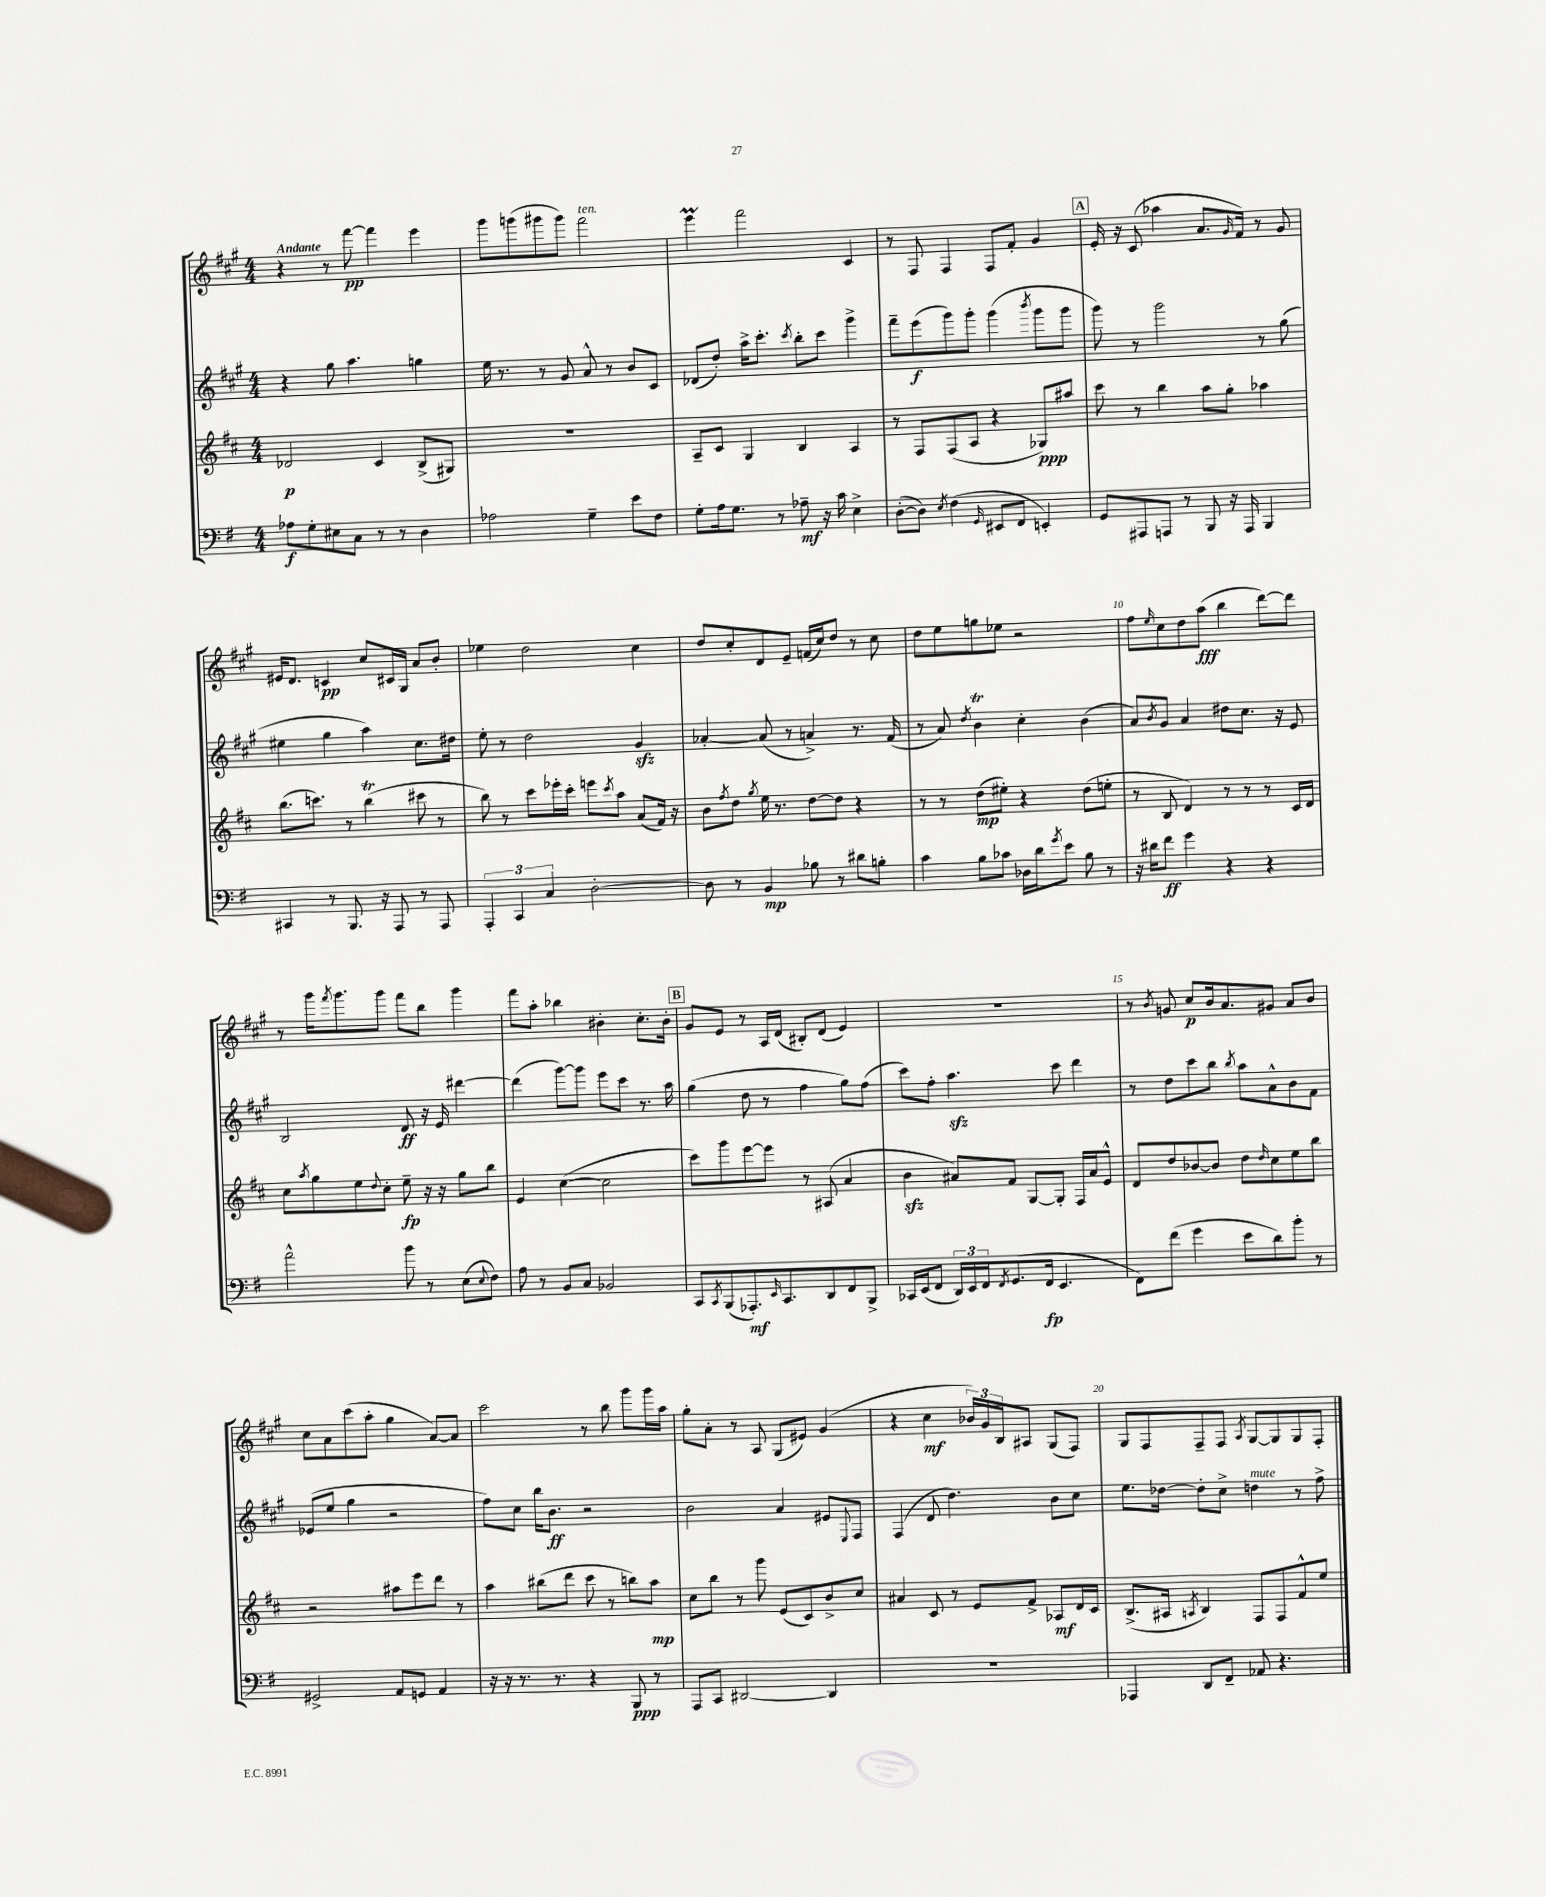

**kern	**kern	**kern	**kern
*staff4	*staff3	*staff2	*staff1
*clefF4	*clefG2	*clefG2	*clefG2
*k[f#]	*k[f#c#]	*k[f#c#g#]	*k[f#c#g#]
*M4/4	*M4/4	*M4/4	*M4/4
8A-\L	2d-/	4r	4r
8G'\	.	.	.
8E#\	.	8gg#\	8r
8C\J	.	4.aa\	[8fff#\
8r	4c#/	.	4fff#\]
8r	.	.	.
4D\	(8B^/L	4gg\	4eee\
.	8G#/J)	.	.
=	=	=	=
2A-\	1r	16ee\	8ggg#\L
.	.	8.r	.
.	.	.	(8ggg\
.	.	8r	8ggg#\
.	.	8g#/	8ggg#\J)
4G~\	.	8a^^/	2fff#\
.	.	8r	.
8e\L	.	8b/L	.
8F#\J	.	8c#/J	.
=	=	=	=
8G'\L	8A~/L	(8d-/L	4eee\
16A\k	8c#/J	8dd'/J)	.
8.G\J	.	.	.
.	4G/	16aa^\LK	2fff#\
.	.	8.ccc#'\J	.
8r	.	.	.
.	.	8qccc#/	.
8A-~\	4B/	8bb'\L	.
16r	.	8ccc#\J	.
16c\	.	.	.
4E^\	4A/	4ggg#^\	4c#/
=	=	=	=
([8D'\L	8r	8fff#~\L	8r
8D\]J)	8F#/L	(8eee\	8F#/
8qE/	.	.	.
(4F#\	(8F#/	8ggg#\)	4F#/
.	8A/J	8ggg#'\J	.
16qqGG/	.	.	.
8EE#/L	4r	(4ggg#\	8F#/L
8FF#/J	.	.	8f#'/J
.	.	8qbbb/	.
4EE'/)	8G-/L)	8ggg#\L	4g#/
.	8aa#/J	8ggg#\J	.
=	=	=	=
8GG/L	8ccc#\	8ggg#\)	16e'/
.	.	.	16r
8AAA#/	8r	8r	(8c#/
8AAA/J	4bb\	2ggg#\	4aa-\
8r	.	.	.
8BBB/	8aa\L	.	8.a/L
16r	8gg'\J	.	.
.	.	.	16qqg#/
16AAA/	.	.	16f#/Jk)
4BBB/	4aa-\	8r	8r
.	.	(8gg#\	8g#/
=	=	=	=
4CC#/	(8.bb\L	4ee#\	16e#/LK
.	.	.	8.d/J
.	8.ccc\J)	.	.
8r	.	4gg#\	4c/
8.BBB/	8r	.	.
.	(4bb\	4aa\)	8cc#/L
16r	.	.	.
8AAA/	.	.	16c#/L
.	.	.	16G#/JJ
8r	8ccc#\	8.cc#\L	8a/L
8AAA/	8r	.	8b'/J
.	.	16dd#\Jk	.
=	=	=	=
6AAA'/	8bb\)	8ee'\	4ee-\
.	8r	8r	.
6CC/	.	.	.
.	8ccc#\L	2dd\	2dd\
6C/	.	.	.
.	16eee-'\L	.	.
.	16ccc#'\JJ	.	.
[2D'\	8eee\L	.	.
.	8qccc#/	.	.
.	8aa\J	.	.
.	(8a/L	4g#/	4cc#\
.	16f#/Jk)	.	.
.	16r	.	.
=	=	=	=
8D\]	8b\L	[4a-'/	8dd/L
.	8qff#/	.	.
8r	8dd\J	.	8cc#'/
.	8qgg/	.	.
4BB/	16ee\	(8a-/]	8d/
.	8.r	.	.
.	.	8r	8e~/J
8B-\	[8dd\L	4a^/)	(16f/LL
.	.	.	16cc#/J)
8r	8dd\]J	.	8dd/J
8d#\L	4r	8.r	8r
8B'\J	.	.	8cc#\
.	.	(16f#/	.
=	=	=	=
4c\	8r	8r	8dd\L
.	8r	8a/)	8ee\
.	.	8qdd/	.
8B\L	(8dd\L	4b\	8gg\
8c-\J	8ee#'\J)	.	8ee-\J
16D-\LL	4r	4cc#'\	2r
16d\J	.	.	.
8qg/	.	.	.
8e\J	.	.	.
8B\	(8dd\L	(4b\	.
8r	8ee'\J	.	.
=	=	=	=
16r	8r	8a/L)	8ff#\L
16d#\LK	.	.	.
.	.	8qb/	16qqee/
8f#\J	8B/	8g#/J	8cc#\
4g\	4d/)	4a/	8dd\
.	.	.	(8aa\J
4r	8r	8dd#\L	4bb\
.	8r	8.cc#\J	.
4r	8r	.	[8ddd\L)
.	.	16r	.
.	16c#/LL	8e/	8ddd\]J
.	16d/JJ	.	.
=	=	=	=
2a^^\	8cc#\L	2B/	8r
.	8qaa/	.	.
.	8gg\	.	16ggg#\LK
.	.	.	8qfff#/
.	.	.	8.ggg#\
.	8ee\	.	.
.	8qqdd/	.	.
.	8cc#'\J	.	8ggg#\J
8b\	8ee~\	8d/	8fff#\L
8r	16r	16r	8bb\J
.	16r	16e/	.
(8E\L	8gg\L	[4ddd#\	4ggg#\
8qqE/	.	.	.
8F#\J)	8bb\J	.	.
=	=	=	=
8A\	4e/	(4ddd#\]	8fff#\L
8r	.	.	8aa'\J
8BB/L	([4cc#\	[8ggg#\L)	4bb-\
8C/J	.	8ggg#\]J	.
2BB-/	2cc#\]	8eee\L	4b#'\
.	.	8ccc#\J	.
.	.	8.r	8.cc#'\L
.	.	16aa\	16b#'\Jk
=	=	=	=
8CC/L	8ccc#\L)	(4gg#\	8g#/L
8qCC/	.	.	.
(8BBB/	8ggg\	.	8e/J
8.AAA-'/)	[8eee\	8dd\	8r
.	8eee\]J	8r	16A/LL
16qqEE/	.	.	.
8.CC/	.	.	(16d/JJ
.	8r	4ff#\	8B#'/L)
8DD/	(8A#/	.	(8d/J
8FF#/	4a/	8gg#\L)	4e/)
8BBB^/J	.	(8ff#\J	.
=	=	=	=
16CC-/LL	4b\	8ccc#\L)	1r
(16EE/J	.	.	.
8FF#/J	.	8ff#'\J	.
24DD/LL)	8a#/L)	4.aa\	.
24EE/	.	.	.
24FF#/J	.	.	.
8qFF#/	.	.	.
(8.GG/	8f#/J	.	.
.	[8G/L	.	.
16FF#/Jk	.	.	.
4.EE/	8G'/]J	8ccc#\	.
.	16F#/LL	4ddd\	.
.	16a#/J	.	.
.	8e^^/J	.	.
=	=	=	=
8FF#\L)	8d/L	8r	8r
.	.	.	8qb/
(8f#\J	8dd/	8dd\L	8g/
4g\	[8b-/	8ccc#\	8cc#/L
.	8b-/]J	8bb\J	16b/k
.	.	.	8.a/
.	.	8qbb/	.
8e\L	8dd\L	8aa\L	.
.	16qqdd/	.	.
8d\)	8cc#\	8a^^\	8g#/J
8b'\J	8ee\	8b\	8a/L
8r	8bb\J	8f#\J	8b/J
=	=	=	=
2GG#^/	2r	(8e-/L	8cc#\L
.	.	8ee/J	8a\
.	.	4gg#\	(8ccc#\
.	.	.	8aa'\J
8AA/L	8aa#\L	2r	4gg#\
8GG/J	8eee\	.	.
4AA/	8ddd\J	.	[8a/L)
.	8r	.	8a/]J
=	=	=	=
16r	4aa\	8ff#\L)	2ccc#\
16r	.	.	.
8.r	.	8cc#\J	.
.	(8bb#\L	16bb\LK	.
8.r	.	8.b\J	.
.	8ddd\J	.	.
4r	8ccc#\	2r	8r
.	8r	.	8bb\
8BBB/	8bb\L)	.	8ggg#\L
8r	8aa\J	.	16ggg#\L
.	.	.	16aa\JJ
=	=	=	=
8AAA/L	8cc#\L	2b\	8gg#'\L
8CC/J	8bb\J	.	8a'\J
[2DD#/	8r	.	8r
.	8ggg\	.	8A/
.	(8e/L	4a/	(8G#/L
.	8c#/)	.	8e#/J)
4DD#/]	8b^/	8e#/L	(4g#/
.	.	8qqE/	.
.	8cc#/J	8F#/J	.
=	=	=	=
1r	4a#/	(4F#/	4r
.	8c#/	8d/	4cc#\
.	8r	4.dd\)	.
.	8e/L	.	24b-/LL)
.	.	.	24g#/
.	.	.	24B/J
.	8f#^/J	.	8A#/J
.	8A-/L	8b\L	(8G#/L
.	16d/L	8cc#\J	8F#/J)
.	16c#/JJ	.	.
=	=	=	=
4AAA-/	(8.B^/L	8.ee\L	8G#/L
.	.	.	8F#/
.	16A#/Jk	[16dd-\Jk	.
.	8qA/	.	.
8DD/L	4B/)	8dd-'\]L	8F#~/
8FF#~/J	.	8cc#^\J	8F#/J
.	.	.	8qA/
8AA-/	8F#/L	4dd\	[8G#/L
4.r	8F#/	.	8G#/]
.	8f#^^/	8r	8G#/
.	8ee/J	8ff#^\	8F#'/J
==	==	==	==
*-	*-	*-	*-
